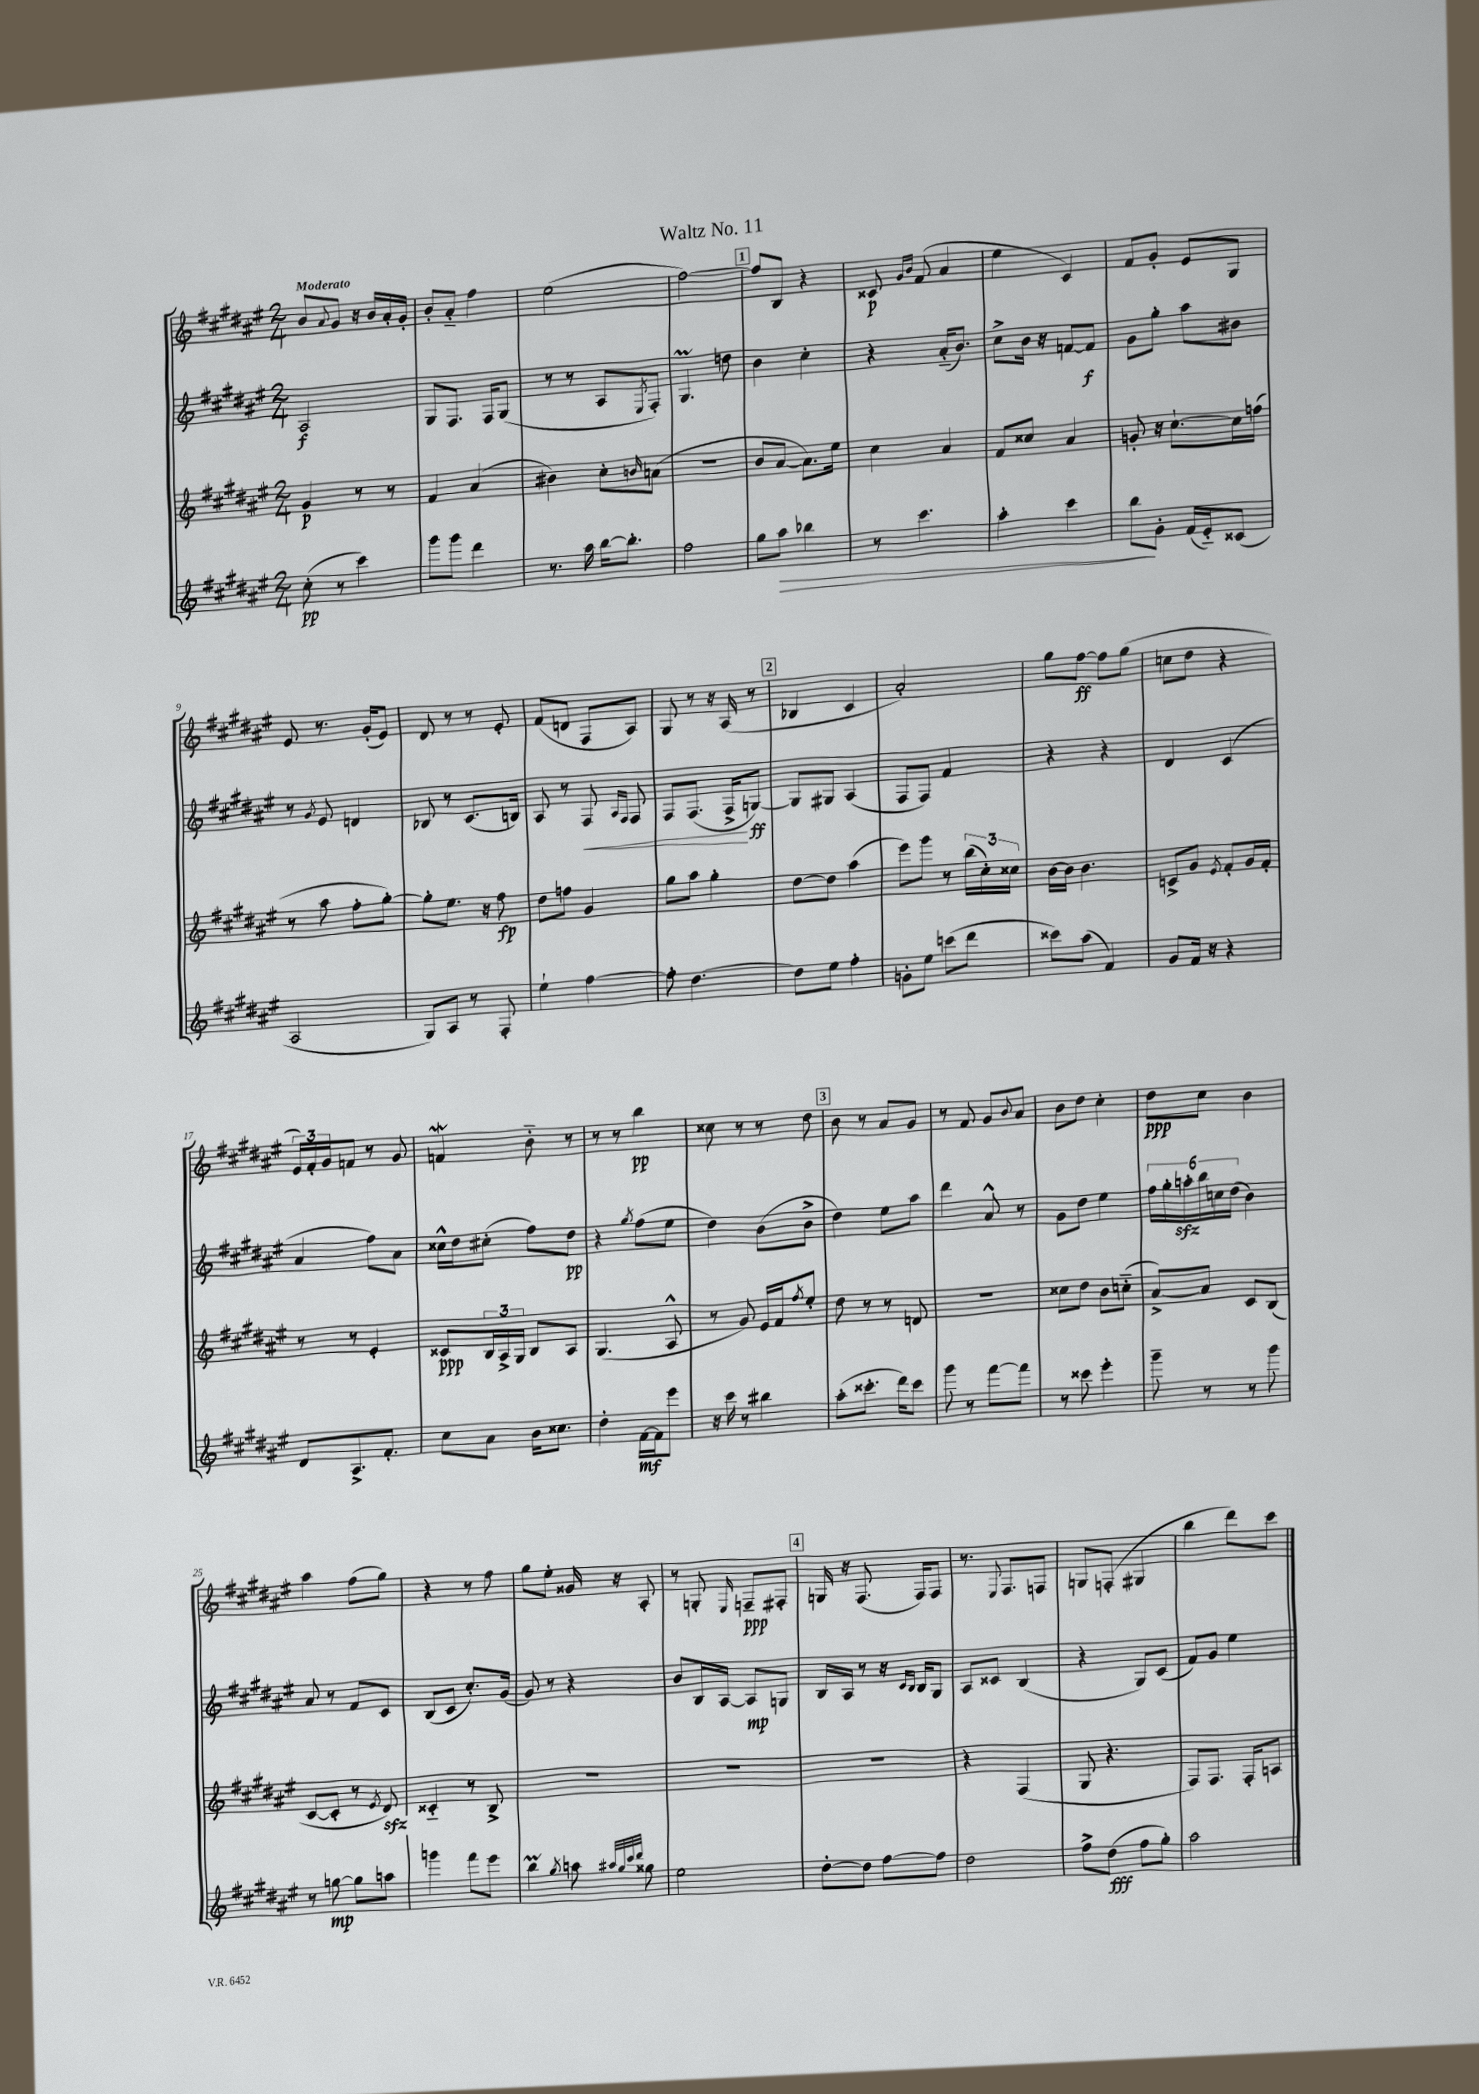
\header { title = "Waltz No. 11" }
<<
\new StaffGroup <<
\new Staff = "s0" {
    \clef treble \key fis \major \numericTimeSignature \time 2/4 \tempo "Moderato"
    b'8 \appoggiatura { ais'8 } gis'8 r16 b'16 ais'16-. gis'16-. |
    b'8-. ais'8-_ fis''4 |
    eis''2( |
    fis''2~) |
    \mark \markup { \box "1" } fis''8 b8 r4 |
    cisis'8\p \grace { gis'16 b'16 } fis'8( ais'4 |
    eis''4 cis'4) |
    fis'8 gis'8-. eis'8 gis8 |
    eis'8 r8. gis'16-.( eis'8) |
    dis'8 r8 r8 eis'8-. |
    fis'8( d'8 fis8 ais8) |
    gis8 r8 r16 ais16( r8 |
    \mark \markup { \box "2" } bes4 cis'4 |
    ais'2-.) |
    gis''8 fis''8~\ff fis''8 gis''8( |
    c''8 dis''8 r4 |
    \tuplet 3/2 { eis'16) fis'16-. gis'16 } f'8 r8 gis'8 |
    f'4\mordent b'8-_ r8 |
    r8 r8 b''4\pp |
    cisis''8 r8 r8 dis''8 |
    \mark \markup { \box "3" } b'8 r8 ais'8 gis'8 |
    r8 fis'8 gis'8 \appoggiatura { b'8 } ais'8 |
    b'8 dis''8 cis''4-. |
    dis''8\ppp cis''8 b'4 |
    ais''4 fis''8( gis''8) |
    r4 r8 fis''8 |
    gis''8 eis''8-. gisis'16 r16 ais8-. |
    r8 g8-. \grace { eis16 } f8--\ppp fis8-. |
    \mark \markup { \box "4" } g16 r16 fis8.( fis16) fis8 |
    r8. \appoggiatura { eis8 } fis8. f8 |
    g8 f8-.( gis4 |
    b''4 dis'''8) cis'''8 \bar "|." |
}
\new Staff = "s1" {
    \clef treble \key fis \major \numericTimeSignature \time 2/4
    ais2\f |
    gis8 fis8. fis16 gis8( |
    r8 r8 ais8 \acciaccatura { eis8 } fis8-.) |
    gis4.\prall d''8 |
    \mark \markup { \box "1" } b'4 cis''4-. |
    r4 ais'16-_( b'8.) |
    cis''8-> b'16 r16 f'8~ f'8\f |
    gis'8 gis''8-. ais''8 bis'8 |
    r8 \acciaccatura { gis'8 } eis'8 d'4 |
    bes8 r8 cis'8.( b16) |
    ais8 r8 fis8\< \grace { ais16 fis16 } fis8 |
    fis8 fis8.( fis16->\! g8~\ff) |
    \mark \markup { \box "2" } g8 gis8 ais4( |
    fis8 fis8) fis'4 |
    r4 r4 |
    dis'4 cis'4( |
    ais'4 fis''8) ais'8 |
    cisis''16-^ dis''16 cis''8-.( fis''8) dis''8\pp |
    r4 \acciaccatura { gis''8 } fis''8( eis''8 |
    dis''4) b'8( b'8-> |
    \mark \markup { \box "3" } dis''4) eis''8 ais''8 |
    dis'''4 ais'8-^ r8 |
    gis'8 dis''8 eis''4 |
    \tuplet 6/4 { fis''16 gis''16-. a''16-.\sfz b''16 c''16 dis''16( } b'4) |
    ais'8 r8 fis'8 cis'8 |
    b8( cis'8 cis''8.-.) gis'16( |
    gis'8) r8 r4 |
    b'8 b16 ais16~ ais8\mp g8 |
    \mark \markup { \box "4" } b16 ais16 r8 r16 \grace { cis'16 b16 } b16 gis8 |
    ais8 cisis'8 b4( |
    r4 gis8) cis'8( |
    fis'8) gis'8 eis''4 \bar "|." |
}
\new Staff = "s2" {
    \clef treble \key fis \major \numericTimeSignature \time 2/4
    gis'4\p r8 r8 |
    fis'4 ais'4( |
    bis'4) cis''8-. \grace { b'16 } a'8( |
    r2 |
    \mark \markup { \box "1" } b'8 ais'8~ ais'8.) eis''16 |
    cis''4 ais'4 |
    fis'8 cisis''8 ais'4 |
    g'8-. r16 cis''8.~-! cis''16 f''16( |
    r8 ais''8 fis''8-. gis''8~-.) |
    gis''8-. eis''8. r16 fis''8\fp |
    dis''8 f''8 gis'4 |
    gis''8 ais''8 gis''4-. |
    \mark \markup { \box "2" } dis''8~ dis''8 ais''4( |
    eis'''8) gis'''8 r8 \tuplet 3/2 { b''16( cis''16-.) cisis''16 } |
    b'16~ b'16 b'4. |
    c'8-> gis'8 \acciaccatura { eis'8 } fis'8-. gis'16 fis'16-. |
    r8 r8 eis'4-. |
    cisis'8\ppp \tuplet 3/2 { b16 ais16-> gis16 } b8 ais8 |
    gis4.( ais8-^ |
    r8 gis'8) eis'16 fis'16 \acciaccatura { fis''8 } eis''8-. |
    \mark \markup { \box "3" } dis''8 r8 r8 d'8 |
    R2 |
    cisis''8 dis''8 b'8 c''8-_( |
    ais'8~->) ais'8 cis'8 b8( |
    cis'8~ cis'8-. r8 \acciaccatura { eis'8 } dis'8\sfz) |
    cisis'4-_ r8 b8-> |
    r2 |
    R2 |
    \mark \markup { \box "4" } R2 |
    r4 fis4( |
    gis8 r4. |
    fis8) fis8. fis16-. a8 \bar "|." |
}
\new Staff = "s3" {
    \clef treble \key fis \major \numericTimeSignature \time 2/4
    cis''8-.\pp( r8 cis'''4) |
    gis'''8 gis'''8 dis'''4 |
    r8. ais''16 b''16~ b''8.-. |
    fis''2 |
    \mark \markup { \box "1" } gis''8 ais''8\> bes''4 |
    r8 cis'''4. |
    ais''4-. cis'''4 |
    b''8\! gis'8-. fis'16( eis'16-_) cisis'8( |
    ais2 |
    gis8) ais8 r8 fis8-. |
    eis''4-! fis''4~ |
    fis''8-. dis''4.~ |
    \mark \markup { \box "2" } dis''8 eis''8 fis''4-. |
    g'8-. eis''8 c'''8( dis'''8 |
    cisis'''8) ais''8( fis'4) |
    gis'8 fis'16 r16 r4 |
    dis'8 ais8.-> fis'8.-. |
    cis''8 ais'8 b'16 cisis''8. |
    dis''4-. fis'16~\mf fis'16 eis'''8 |
    r16 cis'''16 r8 bis''4 |
    \mark \markup { \box "3" } ais''8-.( cisis'''8.-. dis'''16) cisis'''8 |
    gis'''8 r8 fis'''8~ fis'''8 |
    r8 cisis'''8 eis'''4-. |
    gis'''8-- r8 r8 gis'''8 |
    r8 g''8~\mp g''8 a''8 |
    g'''4 fis'''8 eis'''8 |
    b''4\prall \acciaccatura { gis''8 } a''8 \grace { ais''32 gis''32 cis'''32 dis'''32 } gisis''8 |
    eis''2 |
    \mark \markup { \box "4" } dis''8~-. dis''8 fis''8~ fis''8 |
    dis''2 |
    fis''8-> dis''8\fff( fis''8 gis''8-.) |
    ais''2 \bar "|." |
}
>>
>>
